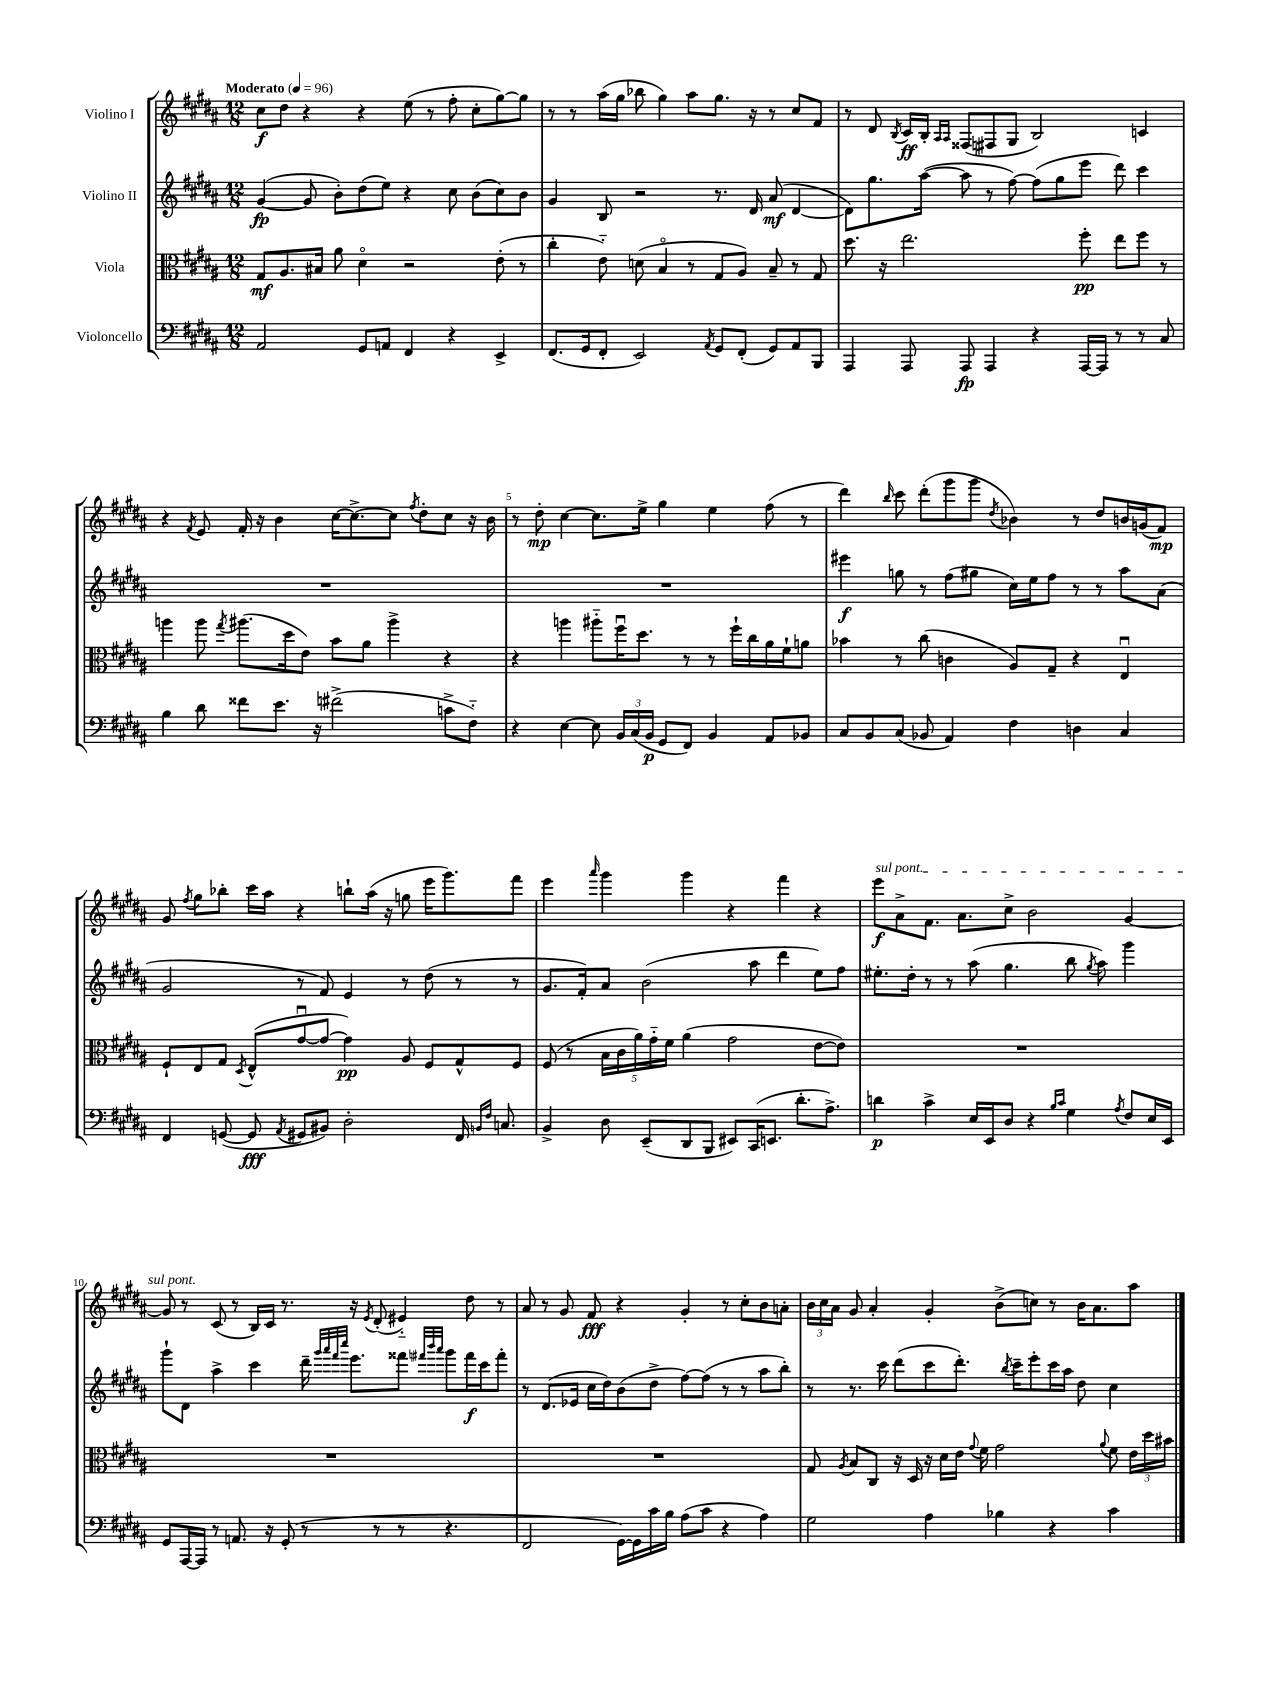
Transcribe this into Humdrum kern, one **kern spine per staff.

**kern	**kern	**kern	**kern
*staff4	*staff3	*staff2	*staff1
*clefF4	*clefC3	*clefG2	*clefG2
*k[f#c#g#d#a#]	*k[f#c#g#d#a#]	*k[f#c#g#d#a#]	*k[f#c#g#d#a#]
*M12/8	*M12/8	*M12/8	*M12/8
*MM96	*MM96	*MM96	*MM96
2AA#	8G#	([4g#	8cc#
.	8.A#	.	8dd#
.	.	8g#]	4r
.	16B#	.	.
.	8a#	8b')	.
8GG#	4d#o	(8dd#	4r
8AA	.	8ee)	.
4FF#	2r	4r	(8ee
.	.	.	8r
4r	.	8cc#	8ff#'
.	.	(8b	8cc#'
4EE^	(8e'	8cc#)	[8gg#)
.	8r	8b	8gg#]
=	=	=	=
(8.FF#	4cc#'	4g#	8r
.	.	.	8r
16GG#	.	.	.
8FF#'	8e'~)	8B	(16aa#
.	.	.	16gg#
2EE)	(8d	2r	8bb-
.	4Bo	.	4gg#)
.	8r	.	8aa#
8qAA#	.	.	.
8GG#	8G#	8.r	8.gg#
(8FF#'	8A#)	.	.
.	.	16d#	16r
8GG#)	8B~	(8a#	8r
8AA#	8r	[4d#	8cc#
8BBB	8G#	.	8f#
=	=	=	=
4AAA#	8.dd#	8d#])	8r
.	.	8.gg#	8d#
.	16r	.	.
.	.	.	8qB
8AAA#	2.ee	.	16c#
.	.	([16aa#	16B'
.	.	.	16qqA#
.	.	.	16qqA#
8AAA#	.	8aa#]	(8F##
4AAA#	.	8r	8F#
.	.	[8ff#)	8G#
4r	.	(8ff#]	2B)
.	.	8gg#	.
[16AAA#	8ff#'	8eee	.
16AAA#]	.	.	.
8r	8ee	8ddd#)	.
8r	8ff#	4ccc#	4c
8C#	8r	.	.
=	=	=	=
4B	4aa	1.r	4r
.	.	.	8qf#
8d#	8aa	.	8e
.	8qgg#	.	.
8f##	(8.aa#	.	16f#'
.	.	.	16r
8.e	.	.	4b
.	16dd#	.	.
.	8e)	.	.
16r	.	.	.
(2f#^	8b	.	[16cc#
.	.	.	8.cc#^_
.	8a#	.	.
.	4aa#^	.	8cc#]
.	.	.	8qff#
.	.	.	8dd#'
8c^	4r	.	8cc#
8F#'~)	.	.	16r
.	.	.	16b
=	=	=	=
4r	4r	1.r	8r
.	.	.	8dd#'
[4E	4aa	.	[4cc#
8E]	8aa#'~	.	8.cc#]
24BB	16ff#u	.	.
(24C#	.	.	.
.	8.dd#	.	16ee^
24BB	.	.	.
8GG#	.	.	4gg#
8FF#)	8r	.	.
4BB	8r	.	4ee
.	16ff#`	.	.
.	16cc#	.	.
8AA#	16a#	.	(8ff#
.	16f#`	.	.
8BB-	8a	.	8r
=	=	=	=
8C#	4b-	4eee#	4ddd#)
8BB	.	.	.
.	.	.	16qqbb
(8C#	8r	8gg	8ccc#
8BB-	(8cc#	8r	(8ddd#'
4AA#)	4c	(8ff#	8ggg#
.	.	8gg#	8ggg#
.	.	.	8qdd#
4F#	8A#)	16cc#)	4b-)
.	.	16ee	.
.	8G#~	8ff#	.
4D	4r	8r	8r
.	.	8r	8dd#
4C#	4Eu	8aa#	16b
.	.	.	(16g
.	.	(8a#	8f#)
=	=	=	=
4FF#	8F#`	2g#	8g#
.	.	.	8qff#
.	8E	.	8gg#
([8GG	8G#	.	8bb-'
.	8qD#	.	.
8GG]	(8E^^	.	16ccc#
.	.	.	16aa#
8qAA#	.	.	.
8GG#	[8g#u	8r	4r
8BB#)	8g#_	8f#)	.
2D#'	4g#])	4e	8bb`
.	.	.	(16aa#
.	.	.	16r
.	8A#	8r	8gg
.	8F#	(8dd#	16eee
.	.	.	8.ggg#)
16FF#	8G#^^	8r	.
16qqBB	.	.	.
16qqF#	.	.	.
8.C	.	.	.
.	8F#	8r	8fff#
=	=	=	=
4BB^	(8F#	8.g#	4eee
.	8r	.	.
.	.	16f#')	.
.	.	.	16qqaaa#
8D#	20B	8a#	4ggg#
.	20c#	.	.
.	20a#)	.	.
(8EE~	.	(2b	.
.	20g#'~	.	.
.	20f#	.	.
8DD#	(4a#	.	4ggg#
8BBB	.	.	.
8EE#)	2g#	.	4r
(16CC#	.	8aa#	.
8.EE	.	.	.
.	.	4ddd#	4fff#
8.d#'	.	.	.
.	[8e	8ee)	4r
8.A#^)	.	.	.
.	8e])	8ff#	.
=	=	=	=
4d	1.r	8.ee#'	8eee
.	.	.	8a#^
.	.	16dd#'	.
4c#^	.	8r	8.f#
.	.	8r	.
.	.	.	8.a#
16E	.	(8aa#	.
16EE	.	.	.
8D#	.	4.gg#	8cc#^
4r	.	.	2b
16qqB	.	.	.
16qqc#	.	.	.
4G#	.	8bb	.
.	.	8qgg#	.
.	.	8aa#)	.
8qA#	.	.	.
8F#	.	4ggg#	[4g#
16E	.	.	.
16EE	.	.	.
=	=	=	=
8GG#	1.r	8ggg#`	8g#]
[16AAA#	.	8d#	8r
16AAA#]	.	.	.
8r	.	4aa#^	(8c#
8.AA	.	.	8r
.	.	4ccc#	16B)
16r	.	.	16c#
(8GG#'	.	.	8.r
8r	.	16ddd#~	.
.	.	32qqggg#	.
.	.	32qqaaa#	.
.	.	32qqfff#	.
.	.	32qqcccc#	.
.	.	8.eee	16r
.	.	.	8qe
8r	.	.	(8d#'
8r	.	8fff##	4e#'~)
.	.	32qqfff#	.
.	.	32qqbbb	.
.	.	32qqaaa#	.
4.r	.	8ggg#	.
.	.	16fff#	8dd#
.	.	16ccc#	.
.	.	8fff#'	8r
=	=	=	=
2FF#	1.r	8r	8a#
.	.	(8.d#	8r
.	.	.	8g#
.	.	16e-	.
.	.	16cc#	8f#
.	.	16dd#)	.
[16GG#)	.	(8b	4r
16GG#]	.	.	.
16c#	.	8dd#^	.
16B	.	.	.
(8A#	.	[8ff#)	4g#'
8c#	.	(8ff#]	.
4r	.	8r	8r
.	.	8r	8cc#'
4A#)	.	8aa#	8b
.	.	8bb')	8a'
=	=	=	=
2G#	8G#	8r	24b
.	.	.	24cc#
.	.	.	24a#
.	8qA#	.	.
.	8B	8.r	8g#
.	8C#	.	4a#'
.	.	16ccc#	.
.	16r	(8ddd#	.
.	16D#	.	.
4A#	16r	8ccc#	4g#'
.	16d#	.	.
.	16e	8.ddd#')	.
.	8qqg#	.	.
.	16f#	.	.
4B-	2g#	.	(8b^
.	.	8qbb	.
.	.	16ccc#~	.
.	.	8eee'	8cc)
4r	.	16ccc#	8r
.	.	16aa#	.
.	.	8dd#	16b
.	.	.	8.a#
.	8qqa#	.	.
4c#	8f#	4cc#	.
.	24e	.	8aa#
.	24dd#	.	.
.	24b#	.	.
==	==	==	==
*-	*-	*-	*-
